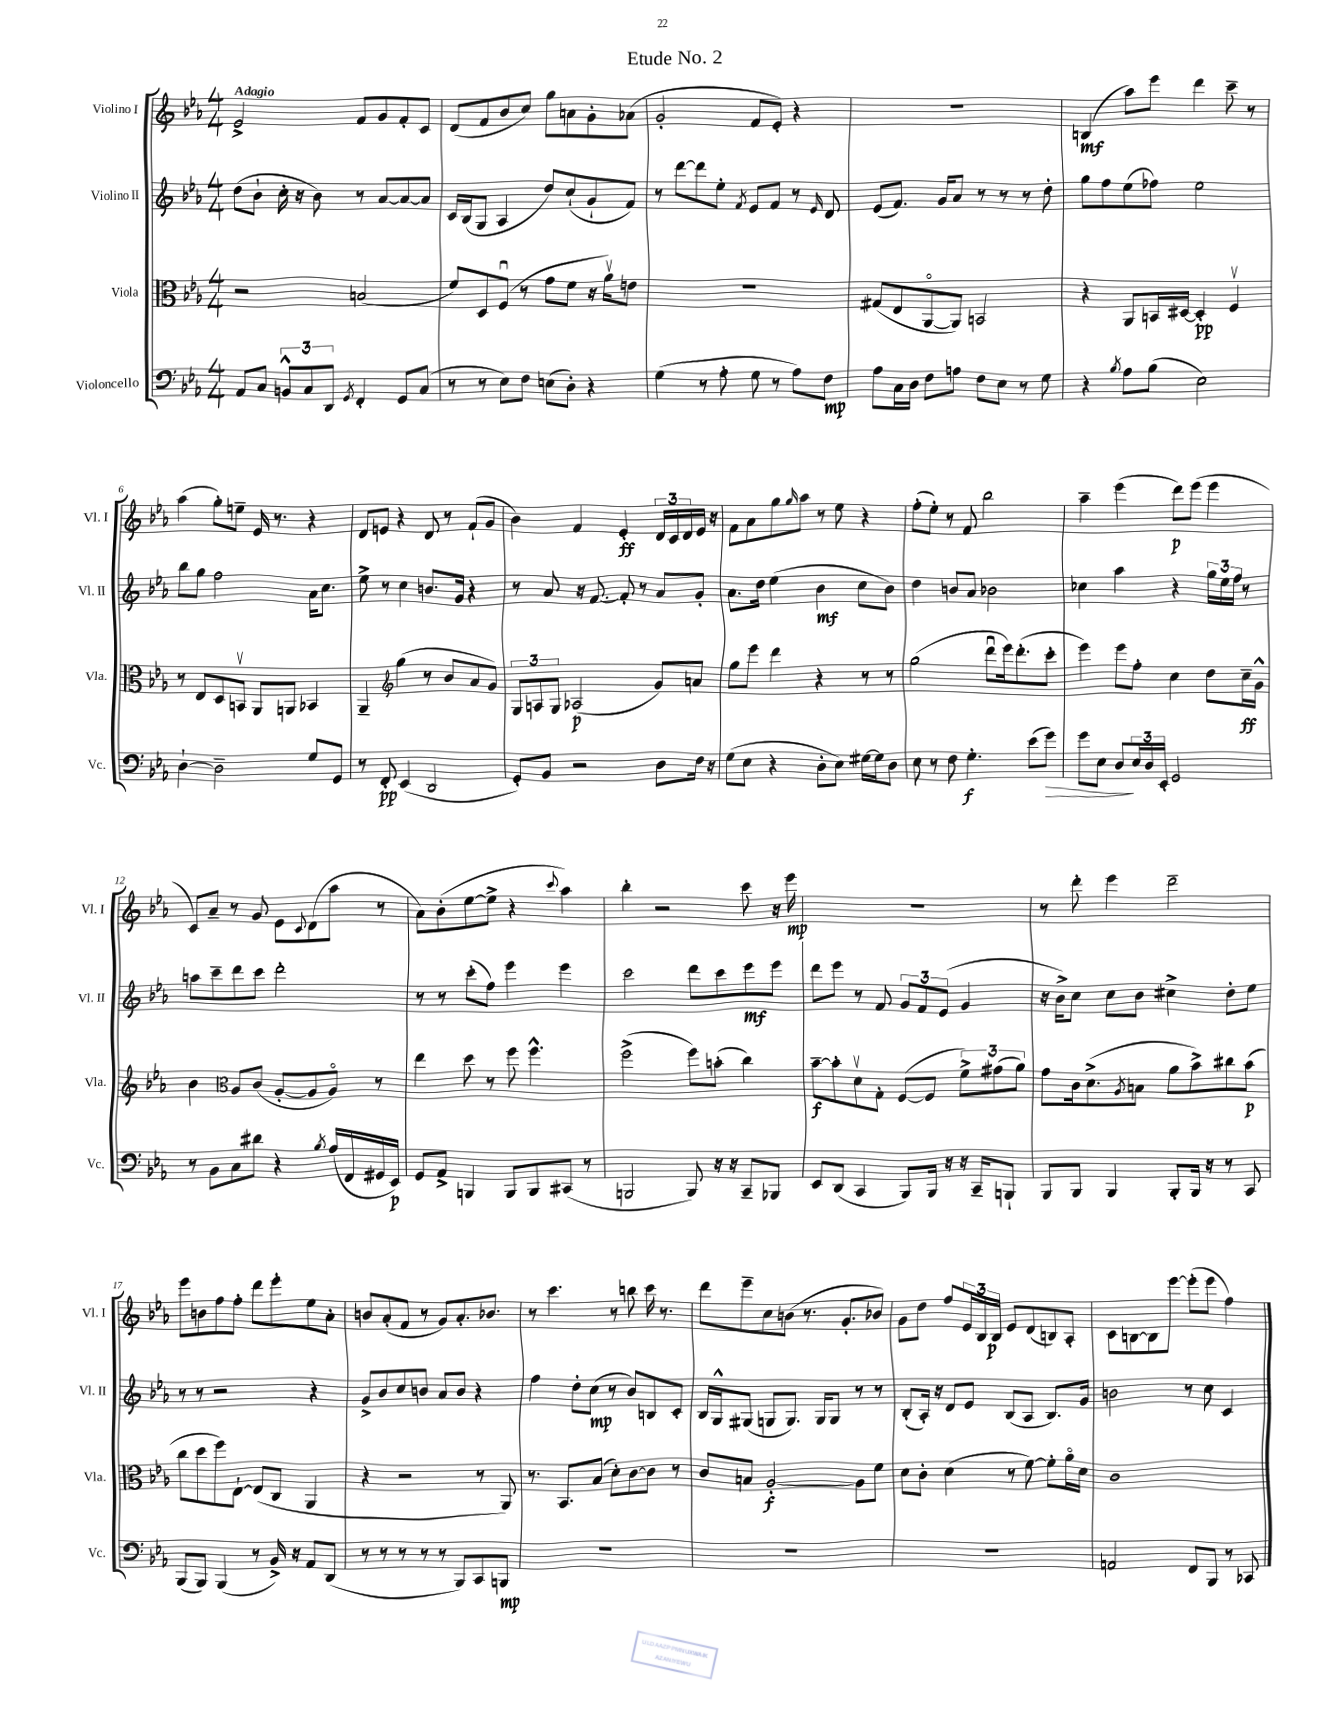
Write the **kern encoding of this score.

**kern	**dynam	**kern	**dynam	**kern	**dynam	**kern	**dynam
*part4	*part4	*part3	*part3	*part2	*part2	*part1	*part1
*staff4	*staff4	*staff3	*staff3	*staff2	*staff2	*staff1	*staff1
*I"Violoncello	*	*I"Viola	*	*I"Violino II	*	*I"Violino I	*
*I'Vc.	*	*I'Vla.	*	*I'Vl. II	*	*I'Vl. I	*
*clefF4	*	*clefC3	*	*clefG2	*	*clefG2	*
*k[b-e-a-]	*	*k[b-e-a-]	*	*k[b-e-a-]	*	*k[b-e-a-]	*
*M4/4	*	*M4/4	*	*M4/4	*	*M4/4	*
=1	=1	=1	=1	=1	=1	=1	=1
!	!	!	!	!	!	!LO:TX:a:B:t=Adagio	!
8AA-/L	.	2r	.	(8dd\L	.	2e-^/	.
8C/J	.	.	.	8b-`\J	.	.	.
12BBn^^/L	.	.	.	16cc'\	.	.	.
.	.	.	.	16r	.	.	.
12C/	.	.	.	.	.	.	.
.	.	.	.	8b-\)	.	.	.
12DD/J	.	.	.	.	.	.	.
8qGG/	.	.	.	.	.	.	.
4FF'/	.	(2Bn/	.	8r	.	8f/L	.
.	.	.	.	[8a-/L	.	8g/	.
8GG/L	.	.	.	8a-/_	.	8f'/	.
(8C/J	.	.	.	8a-/J]	.	8c/J	.
=2	=2	=2	=2	=2	=2	=2	=2
8r	.	8f/L)	.	16c/LL	.	(8d/L	.
.	.	.	.	(16B-/J	.	.	.
8r	.	8D/	.	8G/J	.	8f/	.
8E-\L)	.	(8Fu/J	.	4A-/	.	8b-/	.
8F\J	.	8r	.	.	.	8cc/J)	.
(8En\L	.	8g\L	.	8dd/L)	.	8gg\L	.
8D'\J)	.	8f\J	.	(8cc`/	.	8an\	.
4r	.	16r	.	8g`/	.	8g'\	.
.	.	16a-v\KL)	.	.	.	.	.
.	.	8en\J	.	8f/J)	.	(8a-X\J	.
=3	=3	=3	=3	=3	=3	=3	=3
(4G\	.	1r	.	8r	.	2g'/	.
.	.	.	.	[8ddd\L	.	.	.
8r	.	.	.	8ddd\]	.	.	.
8A-'\	.	.	.	8ee-'\J	.	.	.
.	.	.	.	8qf/	.	.	.
8G\	.	.	.	8e-/L	.	8f/L	.
8r	.	.	.	8f/J	.	8e-'/J)	.
8A-\L)	.	.	.	8r	.	4r	.
.	.	.	.	16qqe-/	.	.	.
8F\J	mp	.	.	8d/	.	.	.
=4	=4	=4	=4	=4	=4	=4	=4
8A-\L	.	(8G#X/L	.	(8e-/L	.	1r	.
16C\L	.	8E-/	.	8.f/J)	.	.	.
16D\JJ	.	.	.	.	.	.	.
8F\L	.	[8AA-/	.	.	.	.	.
.	.	.	.	16g/KL	.	.	.
8An\J	.	8AA-/J])	.	8a-/J	.	.	.
8F\L	.	2BBn/	.	8r	.	.	.
8E-\J	.	.	.	8r	.	.	.
8r	.	.	.	8r	.	.	.
8G\	.	.	.	8dd'\	.	.	.
=5	=5	=5	=5	=5	=5	=5	=5
4r	.	4r	.	8gg\L	.	(4Bn/	mf
.	.	.	.	8ff\	.	.	.
8qB-/	.	.	.	.	.	.	.
8A-\L	.	8AA-/L	.	(8ee-\	.	8aa-\L)	.
(8B-\J	.	16BBn/L	.	8ff-X\J)	.	8eee-\J	.
.	.	[16D#X/JJ	.	.	.	.	.
2E-\)	.	4D#'/]	pp	2ee-\	.	4ddd\	.
.	.	4Fv/	.	.	.	8ccc~\	.
.	.	.	.	.	.	8r	.
!!LO:LB:g=z
=6	=6	=6	=6	=6	=6	=6	=6
[4D`\	.	8r	.	8bb-\L	.	(4aa-\	.
.	.	8E-/L	.	8gg\J	.	.	.
2D~\]	.	8D/	.	2ff\	.	8gg'\L)	.
.	.	8BBnv/J	.	.	.	8een~\J	.
.	.	8AA-/L	.	.	.	16e-/	.
.	.	.	.	.	.	8.r	.
.	.	8AAn/J	.	.	.	.	.
8G/L	.	4BB-X/	.	16a-\KL	.	4r	.
.	.	.	.	8.cc\J	.	.	.
8GG/J	.	.	.	.	.	.	.
=7	=7	=7	=7	=7	=7	=7	=7
8r	.	4AA-~/	.	8ee-^\	.	8d/L	.
8FF'/	pp	.	.	8r	.	8en/J	.
*	*	*clefG2	*	*	*	*	*
(4EE-/	.	(4gg\	.	4cc\	.	4r	.
2DD/	.	8r	.	8.bn/L	.	8d/	.
.	.	8b-/L	.	.	.	8r	.
.	.	.	.	16g/Jk	.	.	.
.	.	8a-/	.	4r	.	(8f`/L	.
.	.	8g/J)	.	.	.	8g/J	.
=8	=8	=8	=8	=8	=8	=8	=8
8GG'/L)	.	12G/L	.	8r	.	4b-\)	.
.	.	12An/	.	.	.	.	.
8BB-/J	.	.	.	8a-/	.	.	.
.	.	12G/J	.	.	.	.	.
2r	.	(2A-X/	p	16r	.	4f/	.
.	.	.	.	[8.f/	.	.	.
.	.	.	.	8f'/]	.	4e-'/	ff
.	.	.	.	8r	.	.	.
8D\L	.	8g/L)	.	8a-/L	.	24d/LL	.
.	.	.	.	.	.	24c/	.
.	.	.	.	.	.	24d/	.
16F\Jk	.	8an/J	.	8g'/J	.	16e-/JJ	.
16r	.	.	.	.	.	16r	.
=9	=9	=9	=9	=9	=9	=9	=9
(8G\L	.	8gg\L	.	8.a-\L	.	8f\L	.
8E-\J	.	8eee-\J	.	.	.	8a-\	.
.	.	.	.	16dd\Jk	.	.	.
4r	.	4ddd\	.	(4ee-\	.	8gg\	.
.	.	.	.	.	.	16qqgg/	.
.	.	.	.	.	.	8aa-\J	.
8D'\L	.	4r	.	4b-\	mf	8r	.
8E-\J)	.	.	.	.	.	8ee-\	.
[16G#X\LL	.	8r	.	8cc\L	.	4r	.
16G#\J]	.	.	.	.	.	.	.
8D\J	.	8r	.	8b-\J)	.	.	.
=10	=10	=10	=10	=10	=10	=10	=10
8E-\	.	(2gg\	.	4dd\	.	(8ff'\L	.
8r	.	.	.	.	.	8ee-'\J)	.
8F\	.	.	.	8bn/L	.	8r	.
4.G'\	f	.	.	8a-/J	.	8f/	.
.	.	8dddu\L	.	2b-X\	.	2bb-\	.
.	.	16eee-\k)	.	.	.	.	.
.	.	(8.ddd'\	.	.	.	.	.
(8e-\L	.	.	.	.	.	.	.
!	!LO:HP:b	!	!	!	!	!	!
8g\J)	>	8ccc'\J	.	.	.	.	.
=11	=11	=11	=11	=11	=11	=11	=11
8g\L	.	4eee-\)	.	4cc-X\	.	4aa-~\	.
8E-\J	.	.	.	.	.	.	.
8D/L	.	8eee-\L	.	4aa-\	.	(4eee-\	.
24E-/L	]	8ff'\J	.	.	.	.	.
24D/	.	.	.	.	.	.	.
24EE-'/JJ	.	.	.	.	.	.	.
2GG/	.	4cc\	.	4r	.	8ddd\L)	p
.	.	.	.	.	.	(8eee-\J	.
.	.	8dd\L	.	24gg\LL	.	4eee-\	.
.	.	.	.	24ee-\	.	.	.
.	.	.	.	24ff\JJ	.	.	.
.	.	16cc~\L	ff	8r	.	.	.
.	.	16g^^\JJ	.	.	.	.	.
!!LO:LB:g=z
=12	=12	=12	=12	=12	=12	=12	=12
8r	.	4b-\	.	8aan\L	.	8c/L)	.
8BB-\L	.	.	.	8ccc~\	.	8a-~/J	.
*	*	*clefC3	*	*	*	*	*
8C\	.	8A-/L	.	8ddd\	.	8r	.
8d#X\J	.	(8c/J	.	8ccc\J	.	8g/	.
4r	.	[8A-'/L	.	2ddd'\	.	8e-\L	.
.	.	.	.	.	.	8qqc/	.
.	.	8A-/]	.	.	.	(8d\	.
8qB-/	.	.	.	.	.	.	.
(16A-/LL	.	8A-/J)	.	.	.	8aa-\J	.
16FF/	.	.	.	.	.	.	.
16GG#X/	.	8r	.	.	.	8r	.
16EE-/JJ)	p	.	.	.	.	.	.
=13	=13	=13	=13	=13	=13	=13	=13
8GG/L	.	4ee-\	.	8r	.	8a-\L)	.
8AA-^/J	.	.	.	8r	.	(8b-'\	.
4BBBn/	.	8dd\	.	(8ccc'\L	.	[8ee-\	.
.	.	8r	.	8ff\J)	.	8ee-^\J]	.
8BBB/L	.	8ff\	.	4eee-\	.	4r	.
8BBB/	.	4.ff^^\	.	.	.	.	.
.	.	.	.	.	.	8qqccc/	.
(8CC#X/J	.	.	.	4eee-\	.	4aa-\)	.
8r	.	.	.	.	.	.	.
=14	=14	=14	=14	=14	=14	=14	=14
2BBBn/	.	(2ff^\	.	2ccc\	.	4bb-'\	.
.	.	.	.	.	.	2r	.
8BBB/)	.	8ff\L)	.	8ddd\L	.	.	.
16r	.	(8bn'\J	.	8ccc\	.	.	.
16r	.	.	.	.	.	.	.
8CC~/L	.	4cc\)	.	8eee-\	mf	8ccc\	.
8BBB-X/J	.	.	.	8eee-\J	.	16r	.
.	.	.	.	.	.	16eee-\	mp
=15	=15	=15	=15	=15	=15	=15	=15
8EE-/L	.	[8b-~\L	f	8ddd\L	.	1r	.
(8DD/J	.	8b-'\]	.	8eee-\J	.	.	.
4CC/	.	8dv\	.	8r	.	.	.
.	.	8G'\J	.	8f/	.	.	.
8BBB-/L)	.	([8F/L	.	12g/L	.	.	.
.	.	.	.	12f/	.	.	.
16BBB-/Jk	.	8F/J]	.	.	.	.	.
.	.	.	.	(12e-/J	.	.	.
16r	.	.	.	.	.	.	.
16r	.	12f^\L)	.	4g/	.	.	.
16CC~/KL	.	.	.	.	.	.	.
.	.	(12g#X\	.	.	.	.	.
8BBBn`/J	.	.	.	.	.	.	.
.	.	12a-\J)	.	.	.	.	.
=16	=16	=16	=16	=16	=16	=16	=16
8BBB-/L	.	8g\L	.	16r	.	8r	.
.	.	.	.	16b-^\KL)	.	.	.
8BBB-/J	.	16c\k	.	8cc\J	.	8ddd'\	.
.	.	(8.d^\	.	.	.	.	.
4BBB-/	.	.	.	8cc\L	.	4eee-\	.
.	.	8qA-/	.	.	.	.	.
.	.	8Bn\J	.	8b-\J	.	.	.
8BBB-'/L	.	8a-\L	.	4cc#X^\	.	2ddd~\	.
16BBB-/Jk	.	8b-^\)	.	.	.	.	.
16r	.	.	.	.	.	.	.
8r	.	8cc#X\	.	8dd'\L	.	.	.
8CC/	.	(8b-\J	p	8ee-\J	.	.	.
!!LO:LB:g=z
=17	=17	=17	=17	=17	=17	=17	=17
(8BBB-/L	.	8cc\L	.	8r	.	8eee-\L	.
8BBB-/J)	.	8dd\	.	8r	.	8bn\	.
(4BBB-/	.	8ff\)	.	2r	.	8ff\	.
.	.	[8E-`\J	.	.	.	8ff'\J	.
8r	.	(8E-/L]	.	.	.	8ddd\L	.
16BB-^/)	.	8C/J	.	.	.	8eee-'\	.
16r	.	.	.	.	.	.	.
8AA-/L	.	4AA-/	.	4r	.	8ee-\	.
(8DD/J	.	.	.	.	.	8a-'\J	.
=18	=18	=18	=18	=18	=18	=18	=18
8r	.	4r	.	8g^/L	.	8bn/L	.
8r	.	.	.	8b-/	.	(8a-'/	.
8r	.	2r	.	8cc/	.	8f/J	.
8r	.	.	.	8bn/J	.	8r	.
8r	.	.	.	8a-/L	.	8g/L)	.
8BBB-/L)	.	.	.	8b/J	.	8.a-'/	.
8CC/	.	8r	.	4r	.	.	.
.	.	.	.	.	.	8.b-X/J	.
8BBBn/J	mp	8AA-/)	.	.	.	.	.
=19	=19	=19	=19	=19	=19	=19	=19
1r	.	8.r	.	4ff\	.	8r	.
.	.	.	.	.	.	4.ccc\	.
.	.	8.BB-/L	.	.	.	.	.
.	.	.	.	8dd'\L	.	.	.
.	.	(8B-/J	.	(8cc\J	mp	.	.
.	.	8d'\L)	.	8r	.	8r	.
.	.	[8c\	.	8b-/L)	.	8bbn\	.
.	.	8c\J]	.	8Bn/	.	16ccc\	.
.	.	.	.	.	.	8.r	.
.	.	8r	.	8c'/J	.	.	.
=20	=20	=20	=20	=20	=20	=20	=20
1r	.	8c/L	.	16B-/LL	.	8ddd\L	.
.	.	.	.	16G^^/J	.	.	.
.	.	8Bn/J	.	(8G#X/J	.	8eee-~\	.
.	.	[2A-'/	f	8Gn/L	.	8cc\	.
.	.	.	.	8.G/J)	.	(8bn\J	.
.	.	.	.	.	.	8.r	.
.	.	.	.	16G/KL	.	.	.
.	.	.	.	8G/J	.	.	.
.	.	.	.	.	.	8.g'/L	.
.	.	8A-\L]	.	8r	.	.	.
.	.	8f\J	.	8r	.	8b-X/J)	.
=21	=21	=21	=21	=21	=21	=21	=21
1r	.	8d\L	.	(8B-'/L	.	8g\L	.
.	.	8c'\J	.	16A-'/Jk)	.	8dd\J	.
.	.	.	.	16r	.	.	.
.	.	(4d\	.	8d/L	.	8ff/L	.
.	.	.	.	8e-/J	.	24e-/L	.
.	.	.	.	.	.	24B-/	.
.	.	.	.	.	.	24B-/JJ	p
.	.	8r	.	(8B-/L	.	8e-/L	.
.	.	[8f\)	.	8A-/J	.	(8d/	.
.	.	8f'\L]	.	8.B-/L)	.	8Bn/)	.
.	.	16a-\L	.	.	.	8A-'/J	.
.	.	16d\JJ	.	16g/Jk	.	.	.
=22	=22	=22	=22	=22	=22	=22	=22
2AAn/	.	1c	.	2bn\	.	8c\L	.
.	.	.	.	.	.	[8Bn\	.
.	.	.	.	.	.	8B\]	.
.	.	.	.	.	.	[8eee-\J	.
8FF/L	.	.	.	8r	.	(8eee-'\L]	.
8BBB-/J	.	.	.	8cc\	.	8eee-\J	.
8r	.	.	.	4c/	.	4ff\)	.
8CC-X/	.	.	.	.	.	.	.
==	==	==	==	==	==	==	==
*-	*-	*-	*-	*-	*-	*-	*-
